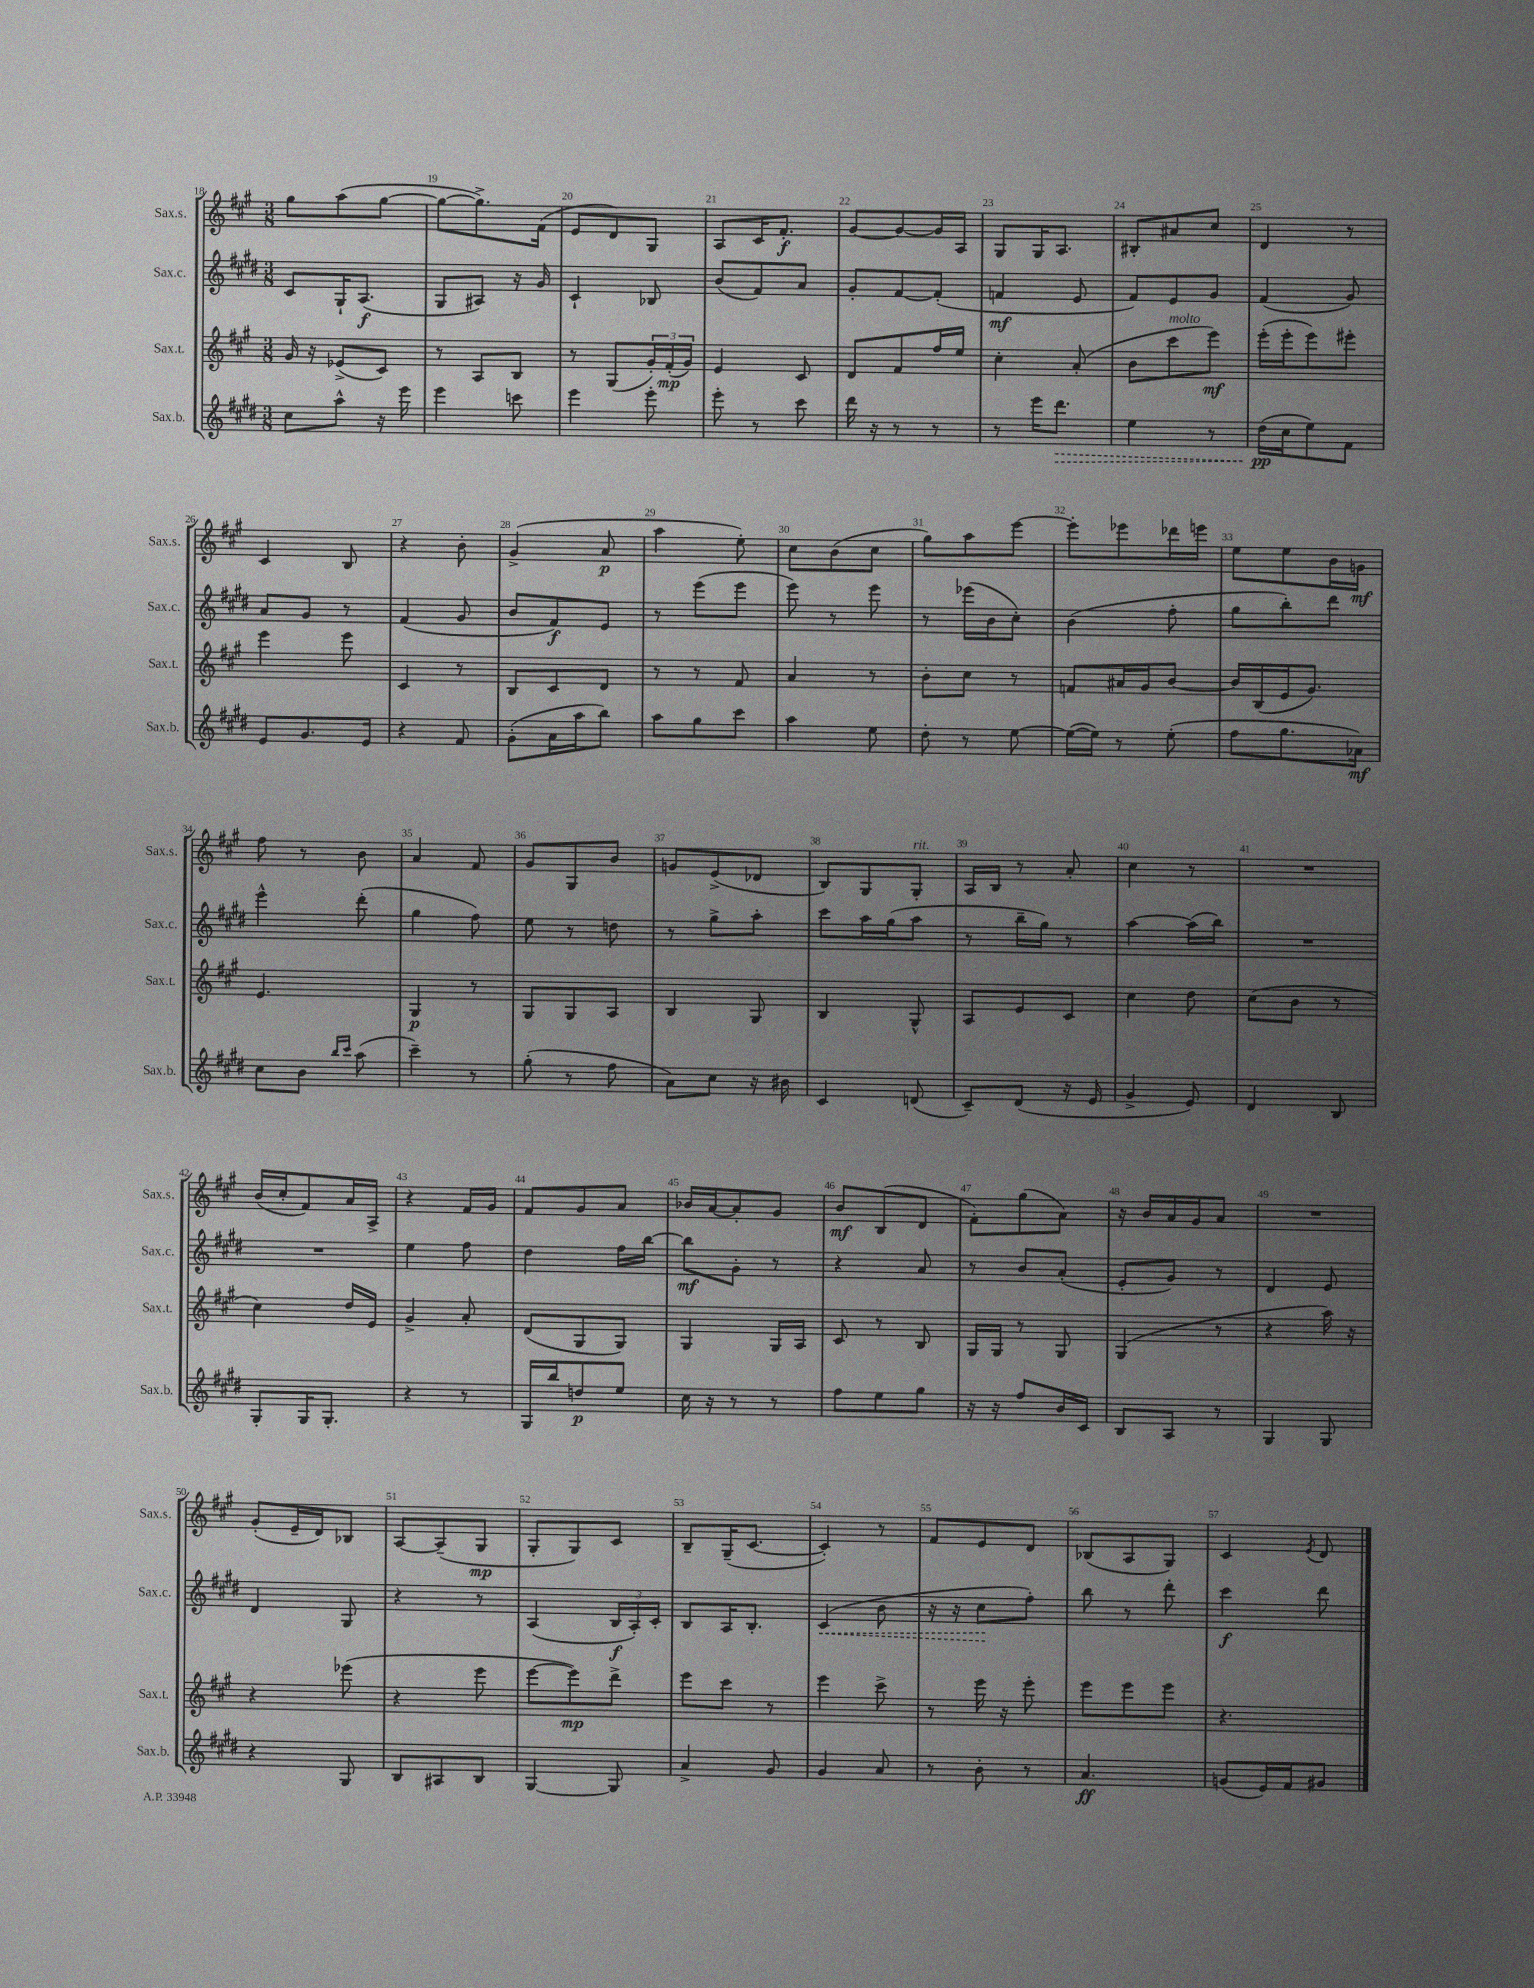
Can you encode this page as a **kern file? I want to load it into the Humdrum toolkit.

**kern	**dynam	**kern	**dynam	**kern	**dynam	**kern	**dynam
*part4	*part4	*part3	*part3	*part2	*part2	*part1	*part1
*staff4	*staff4	*staff3	*staff3	*staff2	*staff2	*staff1	*staff1
*I"Sax.b.	*	*I"Sax.t.	*	*I"Sax.c.	*	*I"Sax.s.	*
*I'Sax.b.	*	*I'Sax.t.	*	*I'Sax.c.	*	*I'Sax.s.	*
*clefG2	*	*clefG2	*	*clefG2	*	*clefG2	*
*k[f#c#g#d#]	*	*k[f#c#g#]	*	*k[f#c#g#d#]	*	*k[f#c#g#]	*
*M3/8	*	*M3/8	*	*M3/8	*	*M3/8	*
=18	=18	=18	=18	=18	=18	=18	=18
8cc#\L	.	16g#/	.	8c#/L	.	8gg#\L	.
.	.	16r	.	.	.	.	.
8aa^^\J	.	(8e-X^/L	.	16G#`/K	.	(8aa\	.
.	.	.	.	(8.A/J	f	.	.
16r	.	8c#/J)	.	.	.	[8gg#\J	.
16eee\	.	.	.	.	.	.	.
=19	=19	=19	=19	=19	=19	=19	=19
4eee\	.	8r	.	8G#/L	.	8gg#\L_	.
.	.	8A/L	.	8A#X/J)	.	8.gg#^\])	.
8cccn\	.	8B/J	.	16r	.	.	.
.	.	.	.	16g#/	.	(16f#\Jk	.
=20	=20	=20	=20	=20	=20	=20	=20
4eee\	.	8r	.	4c#`/	.	8e/L	.
.	.	(8G#/L	.	.	.	8d/)	.
8eee'\	.	24g#'/L)	.	8B-X/	.	8G#/J	.
.	.	(24f#'/	mp	.	.	.	.
.	.	24g#/JJ)	.	.	.	.	.
=21	=21	=21	=21	=21	=21	=21	=21
8eee'\	.	4e/	.	(8b/L	.	8A/L	.
8r	.	.	.	8f#/)	.	16c#/K	.
.	.	.	.	.	.	8.f#'/J	f
8ccc#\	.	8c#/	.	8a/J	.	.	.
=22	=22	=22	=22	=22	=22	=22	=22
16ddd#\	.	8d/L	.	8g#'/L	.	[8g#/L	.
16r	.	.	.	.	.	.	.
8r	.	8f#/	.	[8f#/	.	8g#/_	.
8r	.	16ff#/L	.	(8f#'/J]	.	16g#/L]	.
.	.	16ee/JJ	.	.	.	16A/JJ	.
=23	=23	=23	=23	=23	=23	=23	=23
8r	.	4cc#'\	.	4fn/	mf	8G#/L	.
16eee\KL	.	.	.	.	.	16G#/K	.
!	!LO:HP:b	!	!	!	!	!	!
8.ddd#\J	>	.	.	.	.	8.A/J	.
.	.	(8a'/	.	8e/	.	.	.
=24	=24	=24	=24	=24	=24	=24	=24
4ee\	.	8b\L	.	8f#/L)	.	8B#X'/L	.
!	!	!LO:TX:a:i:t=molto	!	!	!	!	!
.	.	8ccc#\	.	8e/	.	8a#X/	.
8r	.	8eee\J)	mf	8g#/J	.	8cc#/J	.
=25	=25	=25	=25	=25	=25	=25	=25
(16dd#\LL	pp	(16eee'\LL	.	(4f#/	.	4d/	.
16cc#\J	]	16eee'\J	.	.	.	.	.
8ee\)	.	8eee\)	.	.	.	.	.
8f#\J	.	8eee#X'\J	.	8g#/)	.	8r	.
!!LO:LB:g=z
=26	=26	=26	=26	=26	=26	=26	=26
8e/L	.	4eee\	.	8a/L	.	4c#/	.
8.g#/	.	.	.	8g#/J	.	.	.
.	.	8eee\	.	8r	.	8B/	.
16e/Jk	.	.	.	.	.	.	.
=27	=27	=27	=27	=27	=27	=27	=27
4r	.	4c#/	.	(4f#/	.	4r	.
8f#/	.	8r	.	8g#/	.	8b'\	.
=28	=28	=28	=28	=28	=28	=28	=28
(8g#'\L	.	8B/L	.	8b/L	.	(4g#^/	.
16a\L	.	8c#/	.	8f#/)	f	.	.
16aa\J	.	.	.	.	.	.	.
8bb\J)	.	8d/J	.	8e/J	.	8a/	p
=29	=29	=29	=29	=29	=29	=29	=29
8aa\L	.	8r	.	8r	.	4aa\	.
8gg#\	.	8r	.	(8eee\L	.	.	.
8ccc#\J	.	8f#/	.	8eee\J	.	8ee'\)	.
=30	=30	=30	=30	=30	=30	=30	=30
4aa\	.	4a/	.	8eee\)	.	8cc#\L	.
.	.	.	.	8r	.	(8b\	.
8ee\	.	8r	.	8eee\	.	8cc#\J	.
=31	=31	=31	=31	=31	=31	=31	=31
8dd#'\	.	8b'\L	.	8r	.	8gg#\L)	.
8r	.	8cc#\J	.	(16eee-X\LL	.	8aa\	.
.	.	.	.	16b\J	.	.	.
[8ee\	.	8r	.	8cc#'\J)	.	[8eee\J	.
=32	=32	=32	=32	=32	=32	=32	=32
(16ee\LL_	.	8fn/L	.	(4b\	.	8eee'\L]	.
16ee\JJ])	.	.	.	.	.	.	.
8r	.	16a#X/L	.	.	.	8eee-X\	.
.	.	16g#/J	.	.	.	.	.
(8ee'\	.	[8b/J	.	8ff#'\	.	16ddd-X\L	.
.	.	.	.	.	.	16eeen\JJ	.
=33	=33	=33	=33	=33	=33	=33	=33
8ff#\L	.	16b/LL]	.	8gg#\L	.	8ee\L	.
.	.	(16B/	.	.	.	.	.
8.gg#\	.	16e/J	.	8bb'\)	.	8ee\	.
.	.	8.g#/J)	.	.	.	.	.
.	.	.	.	8ddd#\J	.	16b\L	.
16a-X\Jk)	mf	.	.	.	.	16gn\JJ	mf
!!LO:LB:g=z
=34	=34	=34	=34	=34	=34	=34	=34
8cc#\L	.	4.e/	.	4eee^^\	.	8ff#\	.
8b\J	.	.	.	.	.	8r	.
16qqbb/LL	.	.	.	.	.	.	.
16qqccc#/JJ	.	.	.	.	.	.	.
(8aa\	.	.	.	(8ddd#'\	.	8b\	.
=35	=35	=35	=35	=35	=35	=35	=35
4ccc#~\)	.	4G#/	p	4gg#\	.	4a/	.
8r	.	8r	.	8ff#\)	.	8f#/	.
=36	=36	=36	=36	=36	=36	=36	=36
(8gg#'\	.	8G#/L	.	8ee\	.	8g#/L	.
8r	.	8G#/	.	8r	.	8G#/	.
8ff#\	.	8A/J	.	8ddn\	.	8b/J	.
=37	=37	=37	=37	=37	=37	=37	=37
8a\L)	.	4B/	.	8r	.	8gn/L	.
8cc#\J	.	.	.	8gg#^\L	.	(8e^/	.
16r	.	8G#/	.	8aa'\J	.	8d-X/J	.
16b#X\	.	.	.	.	.	.	.
=38	=38	=38	=38	=38	=38	=38	=38
4c#/	.	4B/	.	8ccc#\L	.	8B/L)	.
.	.	.	.	16aa\L	.	8G#/	.
.	.	.	.	(16gg#\J	.	.	.
!	!	!	!	!	!	!LO:TX:a:i:t=rit.	!
(8dn/	.	8G#^^/	.	8aa\J	.	8G#'/J	.
=39	=39	=39	=39	=39	=39	=39	=39
8c#~/L)	.	8A/L	.	8r	.	16A/LL	.
.	.	.	.	.	.	16B/JJ	.
(8d#/J	.	8e/	.	16bb~\LL	.	8r	.
.	.	.	.	16gg#\JJ)	.	.	.
16r	.	8c#/J	.	8r	.	8a'/	.
16e/	.	.	.	.	.	.	.
=40	=40	=40	=40	=40	=40	=40	=40
4g#^/	.	4cc#\	.	[4aa\	.	4cc#\	.
8e/)	.	8dd\	.	(16aa\LL]	.	8r	.
.	.	.	.	16bb\JJ)	.	.	.
=41	=41	=41	=41	=41	=41	=41	=41
4d#/	.	(8cc#\L	.	4.r	.	4.r	.
.	.	8b\J	.	.	.	.	.
8B/	.	8r	.	.	.	.	.
!!LO:LB:g=z
=42	=42	=42	=42	=42	=42	=42	=42
8G#'/L	.	4cc#\)	.	4.r	.	(16b/LL	.
.	.	.	.	.	.	16cc#'/J	.
16G#/K	.	.	.	.	.	8f#/)	.
8.G#'/J	.	.	.	.	.	.	.
.	.	16dd/LL	.	.	.	16a/L	.
.	.	16e/JJ	.	.	.	16A^/JJ	.
=43	=43	=43	=43	=43	=43	=43	=43
4r	.	4g#^/	.	4ee\	.	4r	.
8r	.	8a'/	.	8ff#\	.	16f#/LL	.
.	.	.	.	.	.	16g#/JJ	.
=44	=44	=44	=44	=44	=44	=44	=44
16G#/LL	.	(8d/L	.	4dd#\	.	8f#/L	.
16bb/J	.	.	.	.	.	.	.
8ddn/	p	8G#/	.	.	.	8g#/	.
8ee/J	.	8G#/J)	.	16ff#\LL	.	8a/J	.
.	.	.	.	[16bb\JJ	.	.	.
=45	=45	=45	=45	=45	=45	=45	=45
16cc#\	.	4G#/	.	8bb\L]	mf	16b-X/LL	.
16r	.	.	.	.	.	[16a/J	.
8r	.	.	.	8g#'\J	.	8a'/]	.
8r	.	16G#/LL	.	8r	.	8g#/J	.
.	.	16A/JJ	.	.	.	.	.
=46	=46	=46	=46	=46	=46	=46	=46
8ff#\L	.	8c#/	.	4r	.	8b/L	mf
8ee\	.	8r	.	.	.	(8B/	.
8gg#\J	.	8B/	.	8a/	.	8d/J	.
=47	=47	=47	=47	=47	=47	=47	=47
16r	.	16G#/LL	.	8r	.	8f#'\L)	.
16r	.	16G#/JJ	.	.	.	.	.
8ff#/L	.	8r	.	8b/L	.	(8gg#\	.
16b/L	.	8G#/	.	(8a'/J	.	8a\J)	.
16c#/JJ	.	.	.	.	.	.	.
=48	=48	=48	=48	=48	=48	=48	=48
8B/L	.	(4G#/	.	8e'/L	.	16r	.
.	.	.	.	.	.	16b/LL	.
8A/J	.	.	.	8g#/J)	.	16a/	.
.	.	.	.	.	.	16g#/J	.
8r	.	8r	.	8r	.	8a/J	.
=49	=49	=49	=49	=49	=49	=49	=49
4G#/	.	4r	.	4d#/	.	4.r	.
8G#/	.	16aa\)	.	8e/	.	.	.
.	.	16r	.	.	.	.	.
!!LO:LB:g=z
=50	=50	=50	=50	=50	=50	=50	=50
4r	.	4r	.	4d#/	.	(8g#'/L	.
.	.	.	.	.	.	16e~/L	.
.	.	.	.	.	.	16d/J)	.
8G#/	.	(8eee-X\	.	8G#/	.	8B-X/J	.
=51	=51	=51	=51	=51	=51	=51	=51
8B/L	.	4r	.	4r	.	[8A/L	.
8A#X/	.	.	.	.	.	(8A~/]	.
8B/J	.	8eee\	.	8r	.	8G#/J	mp
=52	=52	=52	=52	=52	=52	=52	=52
[4G#/	.	[8eee\L	.	(4A/	.	8G#'/L	.
.	.	8eee\])	mp	.	.	8G#/)	.
8G#/]	.	8ddd^\J	.	24B/LL	f	8c#/J	.
.	.	.	.	24A'/)	.	.	.
.	.	.	.	24c#'/JJ	.	.	.
=53	=53	=53	=53	=53	=53	=53	=53
4a^/	.	8eee\L	.	8B/L	.	8B~/L	.
.	.	8ccc#\J	.	16A/K	.	(16G#~/K	.
.	.	.	.	8.B'/J	.	[8.c#/J	.
8g#/	.	8r	.	.	.	.	.
=54	=54	=54	=54	=54	=54	=54	=54
!	!	!	!	!	!LO:HP:b	!	!
4g#/	.	4eee\	.	(4c#/	<	4c#'/])	.
8a/	.	8ccc#^\	.	8b\	.	8r	.
=55	=55	=55	=55	=55	=55	=55	=55
8r	.	8r	.	16r	.	8f#/L	.
.	.	.	.	16r	.	.	.
8b'\	.	16eee\	.	8cc#\L	.	8e/	.
.	.	16r	.	.	.	.	.
8r	.	8eee'\	.	8ff#'\J)	[	8d/J	.
=56	=56	=56	=56	=56	=56	=56	=56
4.a/	ff	8eee\L	.	8bb\	.	(8B-X/L	.
.	.	8eee\	.	8r	.	8A/	.
.	.	8eee\J	.	8ddd#'\	.	8G#/J)	.
=57	=57	=57	=57	=57	=57	=57	=57
(8gn/L	.	4.r	.	4ccc#\	f	4c#/	.
16e/L)	.	.	.	.	.	.	.
16f#/J	.	.	.	.	.	.	.
.	.	.	.	.	.	8qe/	.
8g#X/J	.	.	.	8ddd#\	.	8d/	.
==	==	==	==	==	==	==	==
*-	*-	*-	*-	*-	*-	*-	*-
